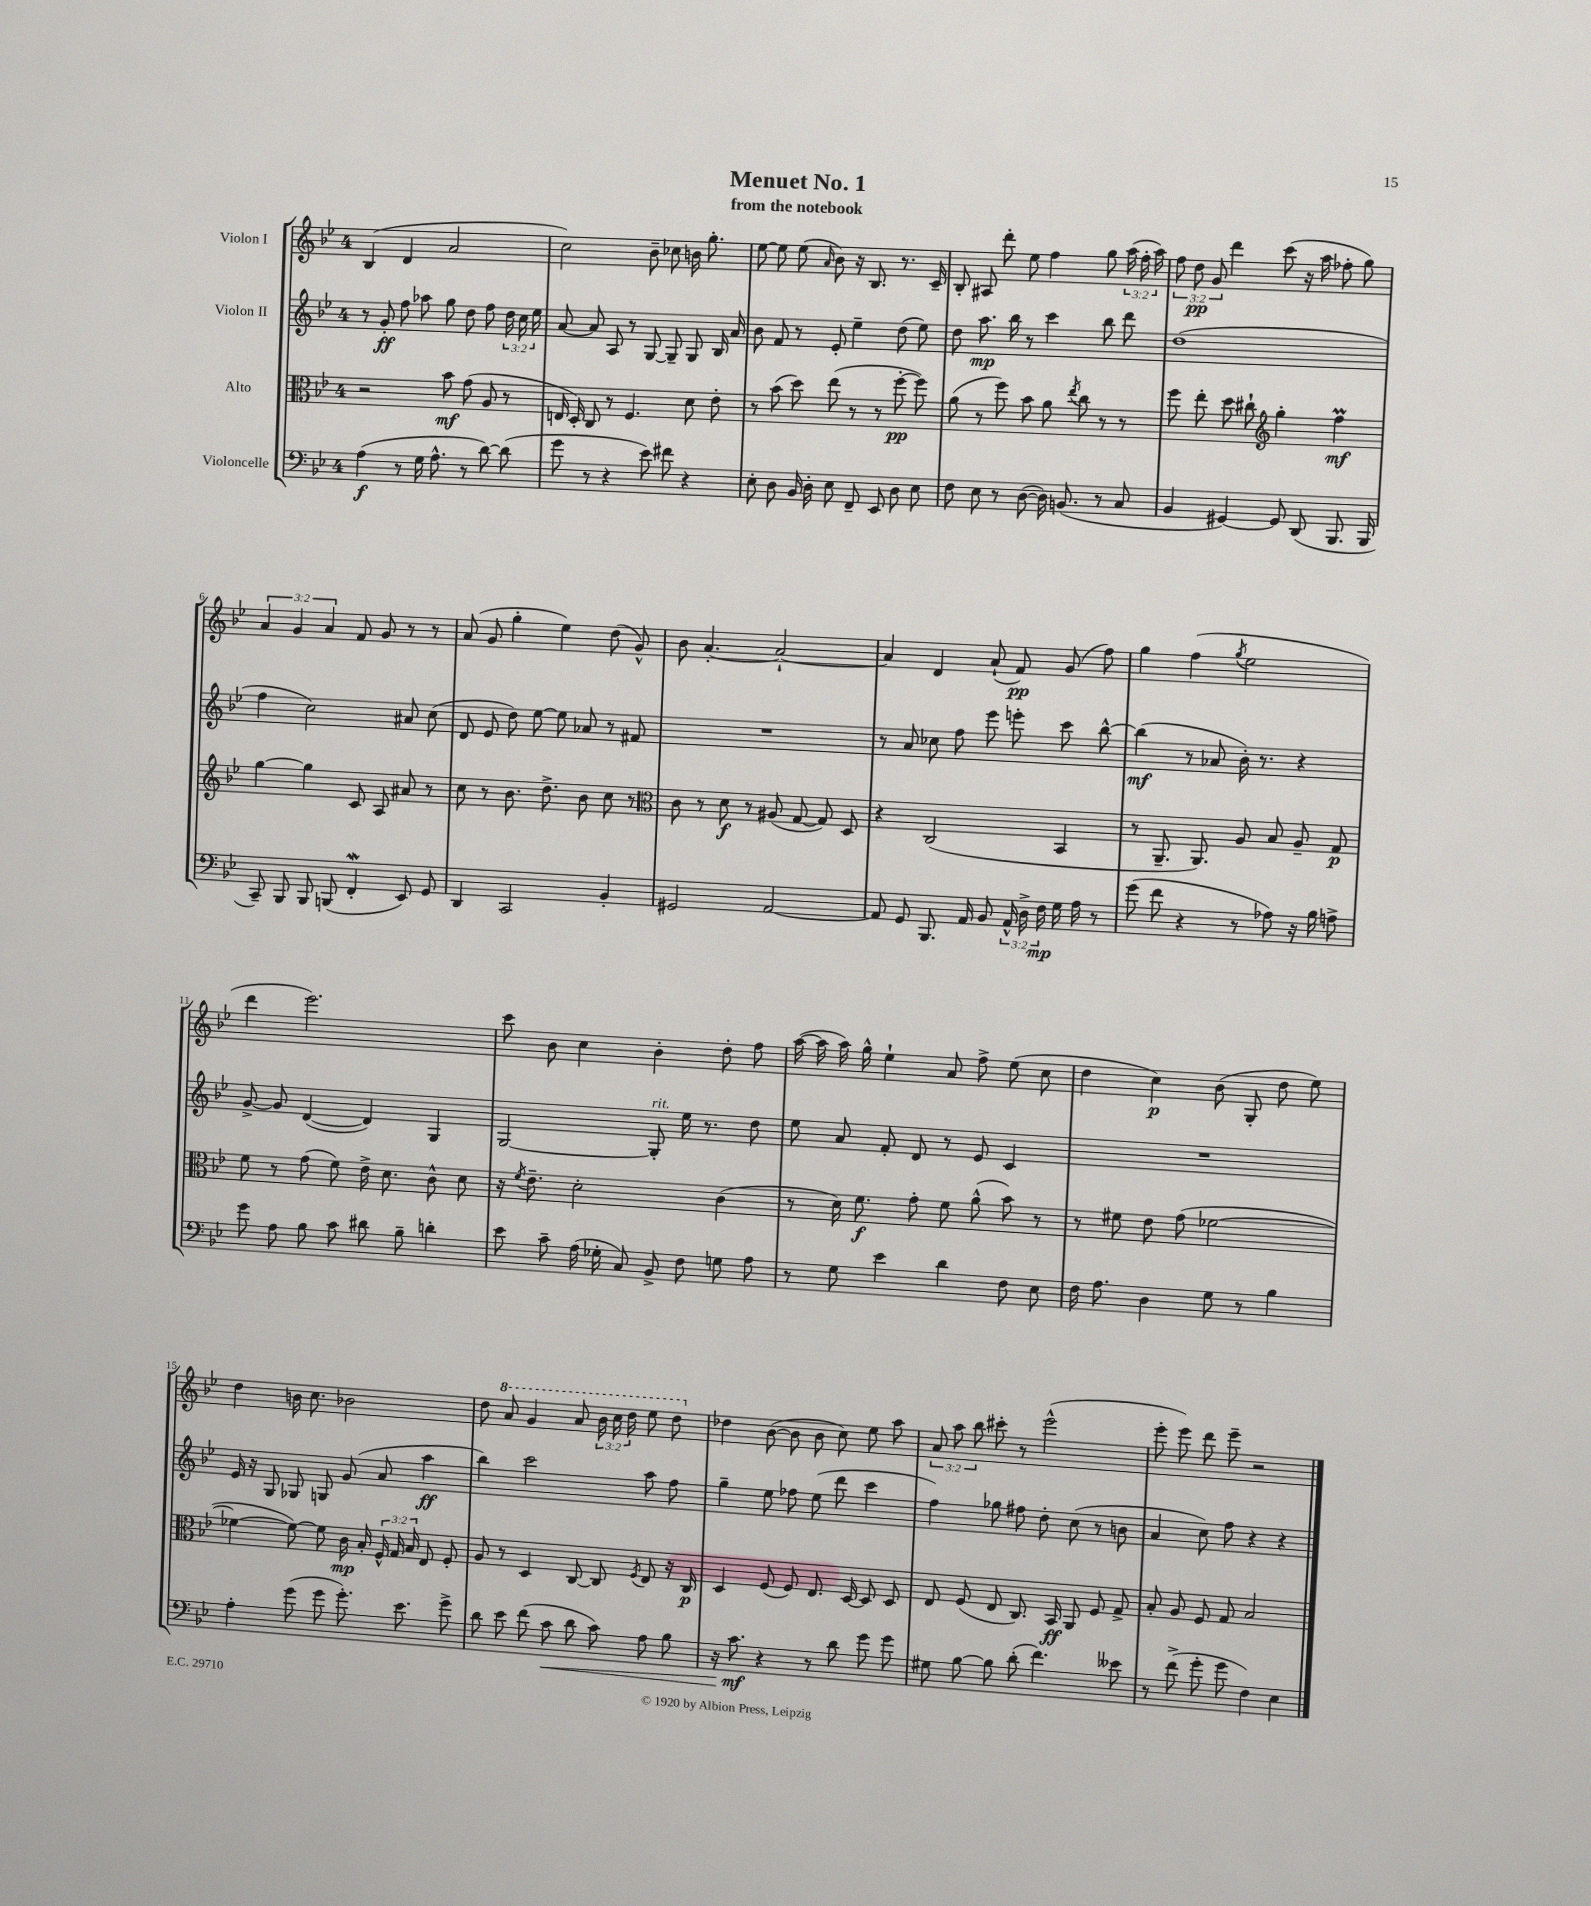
\header { title = "Menuet No. 1" subtitle = "from the notebook" }
<<
\new StaffGroup <<
\new Staff = "s0" \with { instrumentName = "Violon I" } {
    \clef treble \key bes \major \once \override Staff.TimeSignature.style = #'single-digit \time 4/4 \override Staff.TupletNumber.text = #tuplet-number::calc-fraction-text
    \autoBeamOff bes4( d'4 a'2 |
    c''2) bes'8-- ces''8 b'16 g''8.-. |
    ees''8~ ees''8 ees''8( \grace { a'16 } bes'8) r16 bes8. r8. c'16-- |
    bes8-. ais8 d'''8-. ees''8 f''4 g''8 \tuplet 3/2 { a''16( f''16-. a''16) } |
    \tuplet 3/2 { f''8 d''8\pp g'8 } d'''4 c'''8( r16 a''16 fes''8-. g''8) |
    \tuplet 3/2 { a'4 g'4 a'4 } f'8 g'8 r8 r8 |
    a'8( g'8 g''4-. ees''4) d''8( g'8-^) |
    bes'8 a'4.~-. a'2~-! |
    a'4 d'4 a'8-!( f'8\pp) g'8( f''8) |
    g''4 f''4( \acciaccatura { g''8 } ees''2 |
    d'''4 ees'''2.) |
    c'''8 bes'8 c''4 bes'4-. d''8-. f''8 |
    a''16~( a''16 a''16) g''16-^ ees''4-! a'8 f''8-> ees''8( c''8 |
    d''4 c''4\p) bes'8( g8-. d''8 ees''8) |
    d''4 b'16 c''8. bes'2 |
    d''8 \ottava #1 a''8 g''4 a''8 \tuplet 3/2 { bes''16 c'''16 d'''16 } ees'''8 d'''8 \ottava #0 |
    des''4 bes'8~( bes'8 bes'8 c''8) ees''8 a''8 |
    \tuplet 3/2 { a'8 a''8 bes''8 } cis'''8-. r8 ees'''2-^( |
    ees'''8-. ees'''8) d'''8 ees'''8-- r2 \bar "|." |
}
\new Staff = "s1" \with { instrumentName = "Violon II" } {
    \clef treble \key bes \major \once \override Staff.TimeSignature.style = #'single-digit \time 4/4 \override Staff.TupletNumber.text = #tuplet-number::calc-fraction-text
    \autoBeamOff r8 g'8-.\ff f''8 aes''8 g''8 d''8 f''8 \tuplet 3/2 { d''16 c''16 ees''16 } |
    a'8~ a'8 a8 r8 g8~ g8-- g8 bes16 a'16 |
    bes'8 f'8 r8 ees'8-. ees''4-- d''8( ees''8) |
    d''8 a''8.\mp bes''16 r8 c'''4 bes''8 d'''8 |
    d''1( |
    f''4 c''2) ais'8 c''8( |
    d'8 ees'8 d''8) ees''8~ ees''8 aes'8 r8 fis'8 |
    R1 |
    r8 a'8 ces''8 f''8 ees'''8 e'''8-. c'''8 bes''8~-^ |
    bes''4\mf( r8 aes'8 bes'16-.) r8. r4 |
    g'8~-> g'8 d'4~( d'4) g4 |
    g2~ g8-.^\markup { \italic "rit." } ees''16 r8. d''8 |
    ees''8 a'8 f'8-. d'8 r8 ees'8 c'4 |
    R1 |
    ees'16 r16 g8 ges8 g8 g'8( a'8 a''4\ff |
    bes''4) c'''2 a''8 f''8 |
    g''4-- ees''8 fes''8 ees''8( d'''8 c'''4 |
    f''4) ges''8 fis''8 d''8-. c''8( r8 b'8 |
    a'4 c''8) f''8 r4 r4 \bar "|." |
}
\new Staff = "s2" \with { instrumentName = "Alto" } {
    \clef alto \key bes \major \once \override Staff.TimeSignature.style = #'single-digit \time 4/4 \override Staff.TupletNumber.text = #tuplet-number::calc-fraction-text
    \autoBeamOff r2 bes'8\mf g'8( a8 r8 |
    e16 d16-.) c8 r8 f4. d'8 ees'8-. |
    r8 bes'8( d''8) ees''8( r8 r8 f''8~-.\pp f''8) |
    a'8( r8 f''8) bes'8 a'8 \acciaccatura { ees''8 } c''8 r8 r8 |
    f''8 ees''8-. d''8 cis''8-! \clef treble g''4-. f''4\prall\mf |
    g''4~ g''4 c'8 a8 ais'8 r8 |
    c''8 r8 bes'8. d''8.-> bes'8 c''8 r8 |
    \clef alto c'8 r8 d'8\f r8 ais8( g8~ g8) d8 |
    r4 c2( bes,4 |
    r8 a,8.-- a,8.) a8 bes8 a8-- g8\p |
    f'8 r8 g'8( f'8) ees'16-> d'8. c'8-^ d'8 |
    r16 \acciaccatura { f'8 } ees'8.-- d'2-. c'4( |
    r8 d'16) f'8.\f g'8-. f'8 a'8-^( bes'8) r8 |
    r8 fis'8 ees'8 g'8( fes'2~ |
    fes'4~ fes'8~) fes'8 c'16\mp bes16-. \tuplet 3/2 { f16-^ g16 bes16 } ees8 f8-. |
    a8 r8 d4 c8~ c8 \acciaccatura { f8 } ees8 r16 c16\p |
    d4 f8( f8) ees8. d16~ d8 d8 |
    ees8 f8( ees8 c8.) bes,16\ff a,8 f8 g8-> |
    bes8-. a8 f8 g8 bes2 \bar "|." |
}
\new Staff = "s3" \with { instrumentName = "Violoncelle" } {
    \clef bass \key bes \major \once \override Staff.TimeSignature.style = #'single-digit \time 4/4 \override Staff.TupletNumber.text = #tuplet-number::calc-fraction-text
    \autoBeamOff a4\f( r8 g16 a8.-^ r8 d'8~) d'8( |
    g'8 r8 r4 ees'8) fis'8 r4 |
    ees8-. d8 bes,16 d16-. ees8 f,8-- ees,8 d8 ees8 |
    f8 ees8 r8 d8~( d16) b,8.( r8 c8 |
    bes,4 gis,4~) gis,8 d,8( bes,,8. bes,,16 |
    c,8--) bes,,8 bes,,8 b,,8( f,4-.\mordent ees,8) g,8 |
    d,4 c,2 bes,4-. |
    gis,2 a,2~ |
    a,8 g,8 bes,,8. a,16 bes,8 \tuplet 3/2 { a,16-^ d16-> f16\mp } g16 a16 r8 |
    g'8( f'8 r4 r8 aes8) r16 bes16 a8-> |
    g'8 a8 bes8 c'8 dis'8 bes8-- d'4-. |
    ees'8 c'8-- a16( ges16-. c8) bes,8-> f8 g8 a8 |
    r8 g8 ees'4 d'4 f8 ees8 |
    f16 a8. d4 g8 r8 bes4 |
    a4-. g'8( g'8 g'8.-.) ees'8. g'8-> |
    d'8 ees'8 f'8( c'8\< d'8 c'8) a8 bes8 |
    r16 c'8.\mf\! r4 r8 d'8 g'8 g'8 |
    gis8 bes8~ bes8 d'8-.( f'4.) eeses'8 |
    r8 f'8->( g'8-. g'8 f4) ees4 \bar "|." |
}
>>
>>
